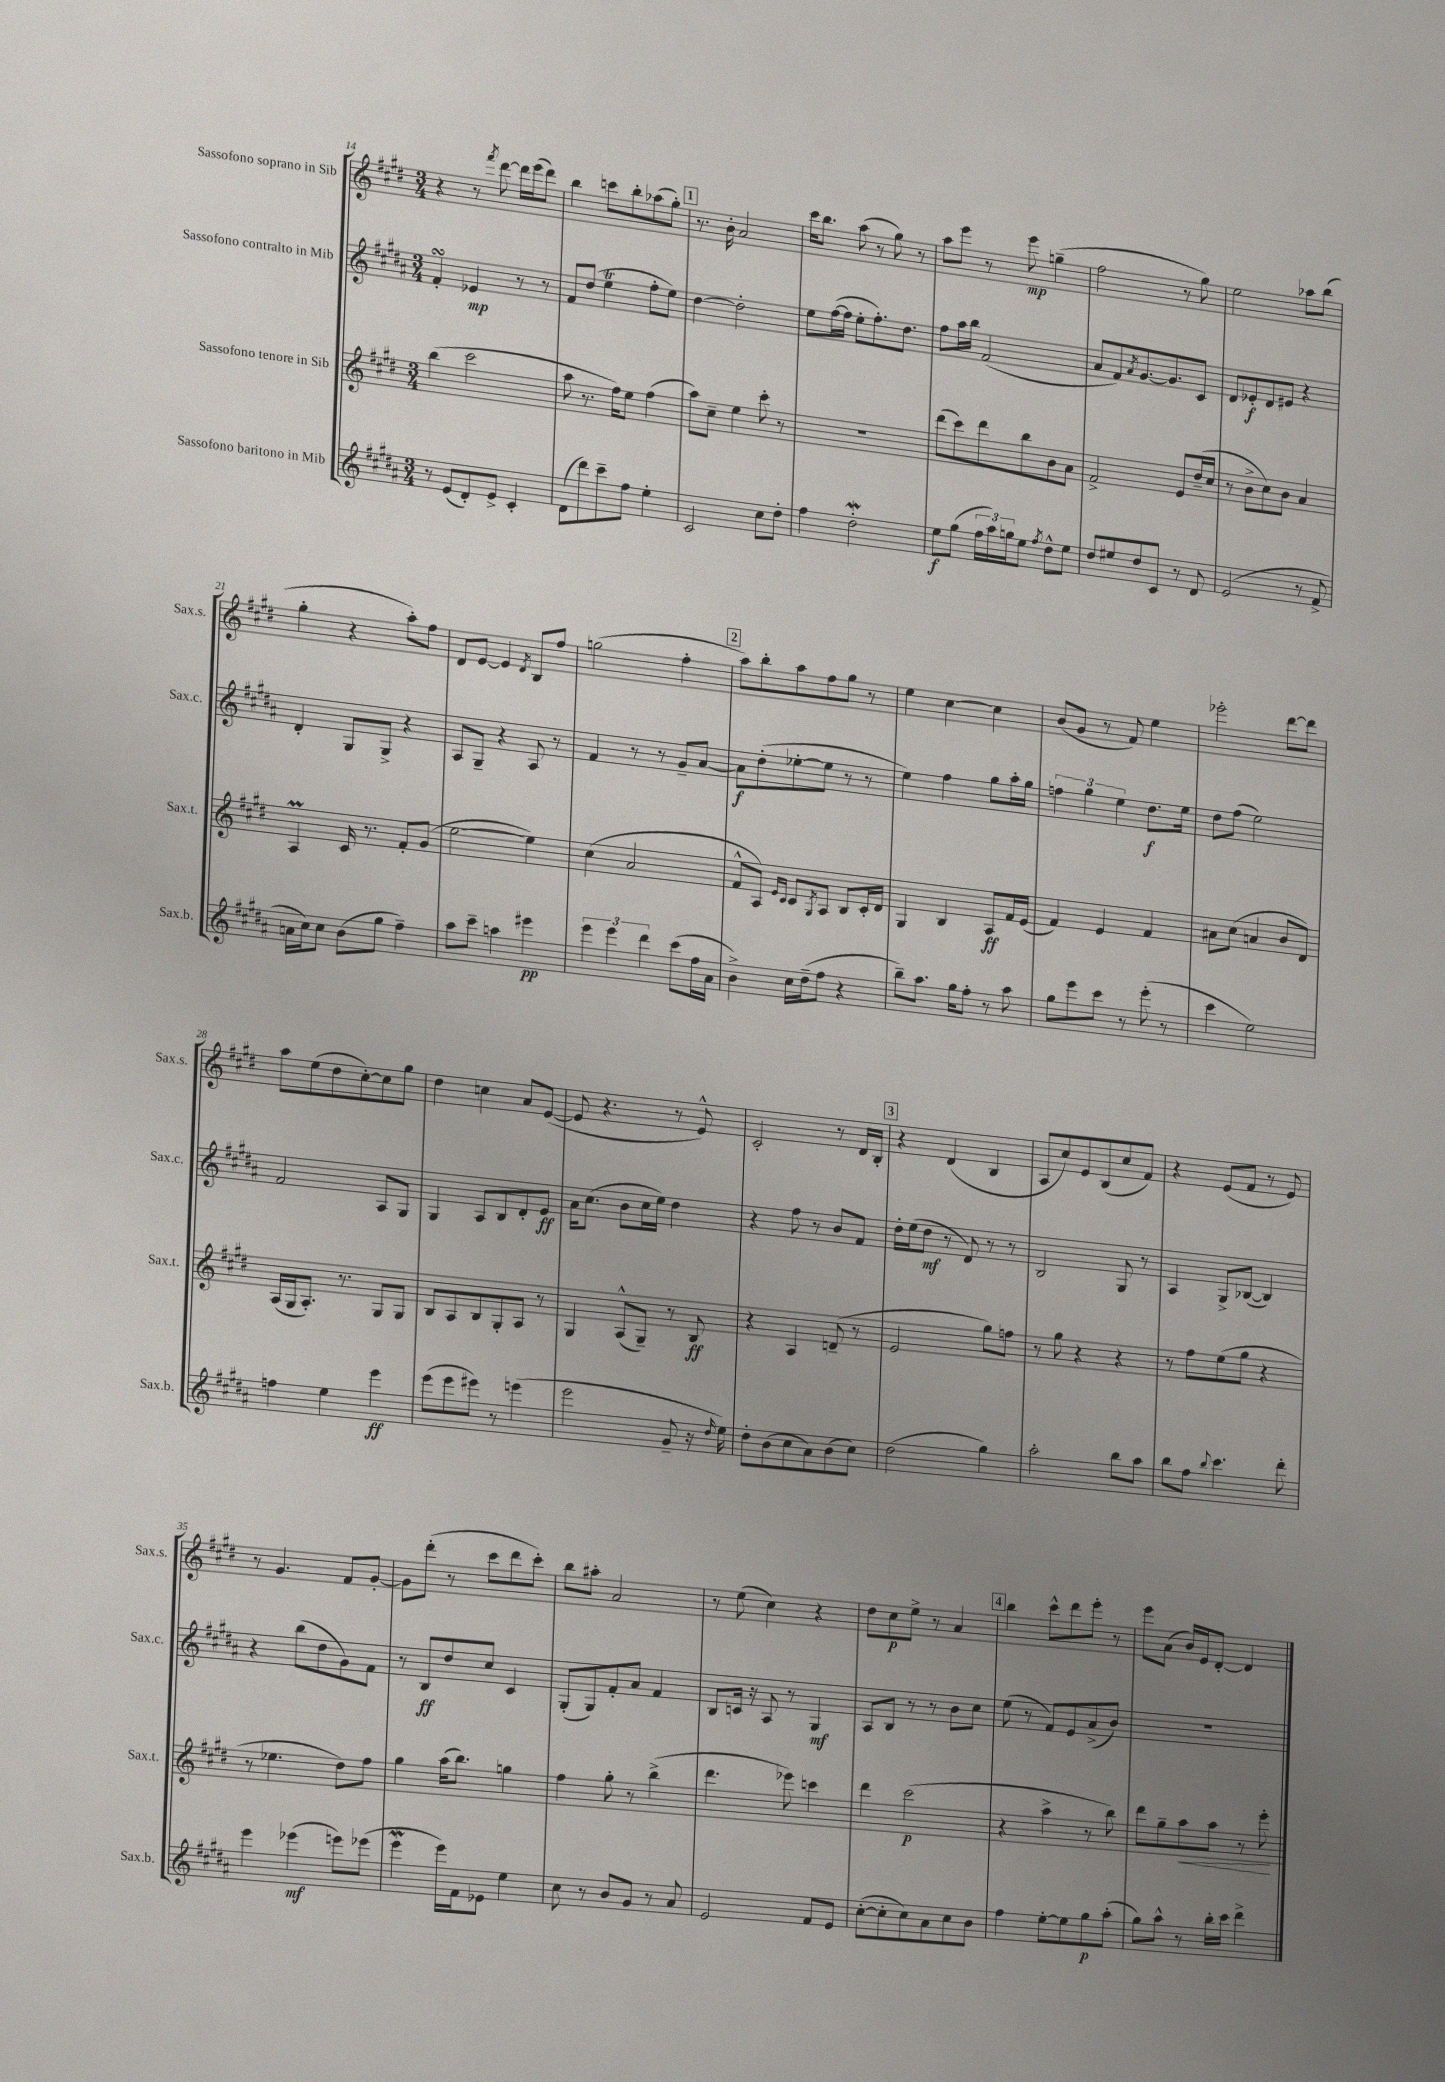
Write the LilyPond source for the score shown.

<<
\new StaffGroup <<
\new Staff = "s0" \with { instrumentName = "Sassofono soprano in Sib" shortInstrumentName = "Sax.s." } {
    \clef treble \key e \major \numericTimeSignature \time 3/4
    r4 r8 \acciaccatura { fis'''8 } dis'''8~ dis'''16 e'''16( dis'''8) |
    b''4 c'''8 b''8-. aes''8( gis''8-.) |
    \mark \markup { \box "1" } r8. b'16-. a'2 |
    cis'''16 b''8. a''8( r8 gis''8) r8 |
    a''8 e'''8 r8 e'''8\mp g''4--( |
    fis''2 r8 gis''8) |
    e''2 aes''8 b''8( |
    gis''4-. r4 a''8-.) fis''8 |
    dis'8 e'8~ e'4 \acciaccatura { dis'8 } b8 fis''8 |
    g''2( fis''4-. |
    \mark \markup { \box "2" } a''8) b''8-. a''8 fis''8 gis''8 r8 |
    e''4 cis''4~ cis''4 |
    b'8( gis'8 r8 fis'8) e''4 |
    ees'''2-. dis'''8~ dis'''8 |
    a''8 e''8( dis''8 cis''8~-.) cis''8 gis''8 |
    dis''4 c''4 a'8 e'8~( |
    e'8 r4. r8 e'8-^) |
    cis'2-. r8 dis'16 b16-. |
    \mark \markup { \box "3" } r4 dis'4( b4 |
    a8 cis''8) e'8 b8( cis''8 fis'8) |
    r4 e'8( fis'8 r8 e'8) |
    r8 gis'4. fis'8 gis'8~-. |
    gis'8 dis'''8-.( r8 cis'''8 dis'''8 cis'''8-.) |
    b''8 ais''8-. a'2 |
    r8 e''8( cis''4) r4 |
    dis''8 cis''8\p e''8-> r8 a'4 |
    \mark \markup { \box "4" } b''4 cis'''8-^ dis'''8 e'''8-. r8 |
    e'''8 a'8( b'16) e'16 dis'8~-. dis'4 \bar "|." |
}
\new Staff = "s1" \with { instrumentName = "Sassofono contralto in Mib" shortInstrumentName = "Sax.c." } {
    \clef treble \key b \major \numericTimeSignature \time 3/4
    fis'4-.\turn ees'4\mp r8 r8 |
    fis'8 dis''8( e''4\trill fis''8-. e''8) |
    \mark \markup { \box "1" } dis''4~ dis''2-. |
    e''8 fis''16~( fis''16 e''8-. fis''8.-.) dis''8. |
    fis''8 ais''16 b''16 fis'2( |
    ais'8 fis'8) \acciaccatura { ais'8 } gis'8.~ gis'8. cis'8 |
    dis'8 ees'8-.\f dis'8 eis'8 r4 |
    dis'4-. gis8 gis8-> r4 |
    ais8 gis8-- r4 ais8 r8 |
    fis'4 r8 r8 gis'8-- ais'8~ |
    \mark \markup { \box "2" } ais'8\f dis''8-.( ees''8~-. ees''8 r8 r8 |
    e''4) fis''4 gis''8 ais''16-. gis''16 |
    \tuplet 3/2 { f''4 gis''4 e''4 } dis''8.\f e''16 |
    dis''8 fis''8( e''2) |
    fis'2 ais8 gis8 |
    gis4 ais8 b8 dis'8-. e'8\ff |
    ais'16 cis''8.( b'8 cis''16 e''16) dis''4 |
    r4 fis''8 r8 b'8 fis'8 |
    \mark \markup { \box "3" } dis''16-. e''16( dis''8\mf r8 dis'8) r8 r8 |
    b2 gis8 r8 |
    ais4 gis8-> bes8~( bes4) |
    r4 b''8( dis''8 gis'8) fis'8 |
    r8 b8\ff dis''8 cis''8 cis'4 |
    gis8-.( gis8) fis'8-. ais'8 fis'4 |
    b8 c'16 r16 ais8 r8 gis4\mf |
    ais8 b8 r8 r8 b'8 cis''8 |
    \mark \markup { \box "4" } e''8( r8 fis'8) e'8 ais'8->( b'8) |
    R2. \bar "|." |
}
\new Staff = "s2" \with { instrumentName = "Sassofono tenore in Sib" shortInstrumentName = "Sax.t." } {
    \clef treble \key e \major \numericTimeSignature \time 3/4
    b''4( cis'''2 |
    a''8 r8. fis''16) e''8 fis''4( |
    \mark \markup { \box "1" } a''8) cis''8-- e''4 cis'''8-. r8 |
    R2. |
    dis'''8( cis'''8) dis'''8 b''8 b'8 a'8 |
    fis'2-> e'8 dis''16--( cis''16 |
    r8 b'8-> cis''8) b'8 a'4 |
    a4\prall cis'16 r8. fis'8-. gis'8( |
    e''2~ e''4) |
    cis''4( a'2 |
    \mark \markup { \box "2" } fis'8-^ a8) \grace { e'16 cis'16 } cis'8 \acciaccatura { gis8 } a8 b8 cis'16-. dis'16 |
    gis4 b4 a8\ff fis'16 e'16( |
    fis'4) e'4 fis'4 |
    ais'8 cis''8( a'4 b'8 dis'8) |
    a16( gis16 a8.-.) r8. gis8 gis8 |
    b8 a8 b8 gis8-. a8 r8 |
    gis4 a8-^( gis8--) r8 b8\ff |
    r4 a4 d'8--( r8 |
    \mark \markup { \box "3" } e'2 gis''8) f''8 |
    r8 gis''8 r4 r4 |
    r8 fis''8 e''8( gis''8 r4 |
    r8 ees''4. dis''8) fis''8 |
    gis''4 a''16( b''8.) g''4 |
    fis''4 gis''8-. r8 b''4->( |
    dis'''4. ees'''8) c'''4 |
    dis'''4 cis'''2\p( |
    \mark \markup { \box "4" } r4 a''4-> r8 b''8) |
    dis'''8 gis''8-- a''8\< a''8 r8 e'''8-.\! \bar "|." |
}
\new Staff = "s3" \with { instrumentName = "Sassofono baritono in Mib" shortInstrumentName = "Sax.b." } {
    \clef treble \key b \major \numericTimeSignature \time 3/4
    r8 e'8( dis'8-.) e'8-> cis'4-. |
    dis'8( dis'''8) cis'''8-- fis''8 e''4-. |
    \mark \markup { \box "1" } cis'2 cis''8 dis''8-. |
    fis''4 dis''2-.\mordent |
    e''8\f gis''8( \tuplet 3/2 { fis''16 ais''16) g''16 } e''8 \acciaccatura { fis''8 } dis''8-^ e''8 |
    dis''8 eis''8 dis''8 cis'8 r8 dis'8 |
    e'2( r8 fis'8-> |
    a'16 cis''16) cis''8 b'8( gis''8 fis''4--) |
    ais''8 cis'''8-- a''4 eis'''4\pp |
    \tuplet 3/2 { e'''4 e'''4 dis'''4 } cis'''8( fis''16 ais'16 |
    \mark \markup { \box "2" } b'4->) cis''16 dis''16--( fis''8 r4 |
    b''8--) ais''8. gis''16 fis''8-. r8 ais''8 |
    gis''8 e'''8 cis'''8 r8 e'''8-.( r8 |
    cis'''4 e''2) |
    f''4 e''4 e'''4\ff |
    e'''8( e'''8 eis'''8) r8 e'''4( |
    e'''2 gis'8-- r16 \grace { dis''16 } e''16) |
    dis''8-. b'8( cis''8 ais'8) b'8( cis''8) |
    \mark \markup { \box "3" } dis''2( gis''4) |
    ais''2-. b''8 ais''8 |
    b''8 fis''8 \appoggiatura { b''8 } cis'''4. dis'''8-. |
    e'''4 ees'''4\mf( e'''8) ees'''8( |
    e'''4\mordent e'''16) fis'16 ees'8 e''4 |
    cis''8 r8 b'8 gis'8 r8 ais'8 |
    e'2 fis'8 e'8 |
    cis''8~-.( cis''8-. cis''8) ais'8 cis''8 b'8 |
    \mark \markup { \box "4" } fis''4 e''8~-. e''8 gis''8\p ais''8-.( |
    gis''8) ais''8-^ r8 b''16-. cis'''16 dis'''4-> \bar "|." |
}
>>
>>
\layout { \context { \Score currentBarNumber = #14 } }
